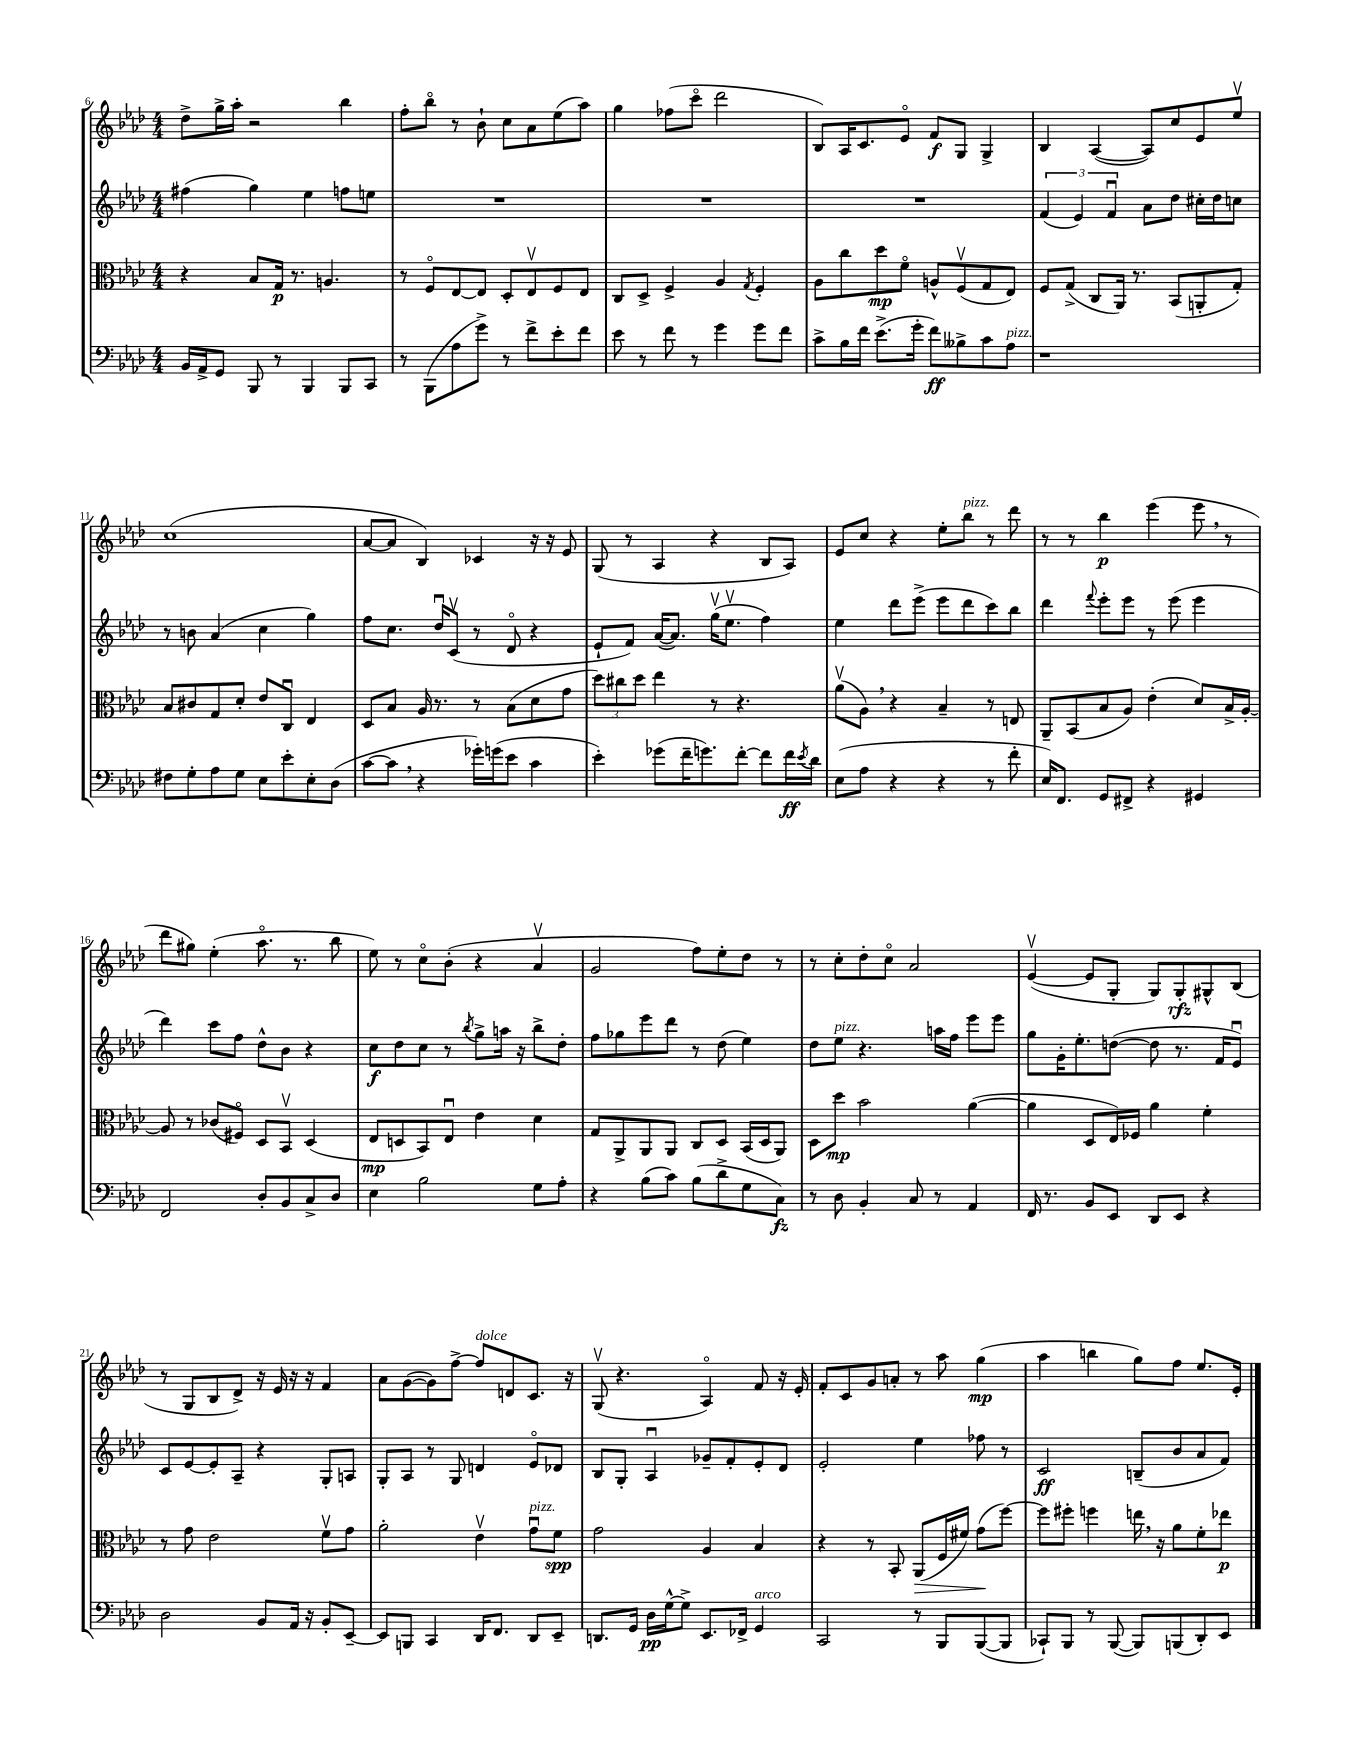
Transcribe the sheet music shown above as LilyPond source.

<<
\new StaffGroup <<
\new Staff = "s0" {
    \clef treble \key aes \major \numericTimeSignature \time 4/4
    des''8-> g''16-> aes''16-. r2 bes''4 |
    f''8-. bes''8\flageolet r8 bes'8-! c''8 aes'8 ees''8( aes''8) |
    g''4 fes''8( c'''8\flageolet des'''2 |
    bes8) aes16 c'8. ees'8\flageolet f'8\f g8 g4-> |
    bes4 aes4~( aes8) c''8 ees'8 ees''8\upbow |
    c''1( |
    aes'8~ aes'8 bes4) ces'4 r16 r16 ees'8 |
    g8( r8 aes4 r4 bes8 aes8) |
    ees'8 c''8 r4 ees''8-. bes''8^\markup { \italic "pizz." } r8 des'''8 |
    r8 r8 bes''4\p ees'''4( ees'''8 \breathe r8 |
    des'''8 gis''8) ees''4-.( aes''8.\flageolet r8. bes''8 |
    ees''8) r8 c''8\flageolet bes'8-.( r4 aes'4\upbow |
    g'2 f''8) ees''8-. des''8 r8 |
    r8 c''8-. des''8-. c''8\flageolet aes'2 |
    ees'4~\upbow( ees'8 g8-. g8) g8-.\rfz gis8-^ bes8( |
    r8 g8 bes8 des'8->) r16 ees'16 r16 r16 f'4 |
    aes'8 g'8~( g'8) f''8~-> f''8^\markup { \italic "dolce" } d'8 c'8. r16 |
    g8\upbow( r4. aes4\flageolet) f'8 r16 ees'16-. |
    f'8-. c'8 g'8 a'8-. r8 aes''8 g''4\mp( |
    aes''4 b''4 g''8) f''8 ees''8. ees'16-. \bar "|." |
}
\new Staff = "s1" {
    \clef treble \key aes \major \numericTimeSignature \time 4/4
    fis''4( g''4) ees''4 f''8 e''8 |
    R1 |
    R1 |
    R1 |
    \tuplet 3/2 { f'4( ees'4) f'4\downbow } aes'8 des''8 cis''16-. des''16 c''8 |
    r8 b'8 aes'4( c''4 g''4) |
    f''8 c''8. des''16\downbow c'8\upbow( r8 des'8\flageolet r4 |
    ees'8-! f'8) aes'16~( aes'8.) g''16\upbow( ees''8.\upbow f''4) |
    ees''4 des'''8 ees'''8->( ees'''8 des'''8 c'''8) bes''8 |
    des'''4 \appoggiatura { f'''8 } ees'''8-. ees'''8 r8 ees'''8( ees'''4 |
    des'''4) c'''8 f''8 des''8-^ bes'8 r4 |
    c''8\f des''8 c''8 r8 \acciaccatura { bes''8 } g''8-> a''16 r16 bes''8-> des''8-. |
    f''8 ges''8 ees'''8 des'''8 r8 des''8( ees''4) |
    des''8 ees''8^\markup { \italic "pizz." } r4. a''16 f''16 ees'''8 ees'''8 |
    g''8 g'16-. ees''8.-. d''8~( d''8 r8. f'16 ees'8\downbow) |
    c'8 ees'8~ ees'8-. aes8-- r4 g8-. a8 |
    g8-. aes8 r8 g8 d'4 ees'8\flageolet des'8 |
    bes8 g8-. aes4\downbow ges'8-- f'8-. ees'8-. des'8 |
    ees'2-. ees''4 fes''8 r8 |
    c'2\ff b8--( bes'8 aes'8 f'8) \bar "|." |
}
\new Staff = "s2" {
    \clef alto \key aes \major \numericTimeSignature \time 4/4
    r4 bes8 g16\p r8. a4. |
    r8 f8\flageolet ees8~ ees8 des8-. ees8\upbow f8 ees8 |
    c8 des8-> f4-> aes4 \acciaccatura { g8 } f4-. |
    aes8 c''8 des''8\mp f'8\flageolet a8-^ f8\upbow( g8 ees8) |
    f8 g8->( c8 aes,16) r8. bes,8( a,8-. g8-.) |
    bes8 cis'8 g8 des'8-. ees'8 c8\downbow ees4 |
    des8 bes8 aes16 r8. r8 bes8( des'8 g'8 |
    \tuplet 3/2 { des''8) cis''8 des''8 } ees''4 r8 r4. |
    aes'8\upbow( aes8) \breathe r4 bes4-- r8 e8 |
    aes,8-- bes,8( bes8 aes8) ees'4-.( des'8) bes16-> aes16~-. |
    aes8 r8 ces'8( fis8\flageolet) des8 bes,8\upbow des4( |
    ees8\mp d8 bes,8) ees8\downbow ees'4 des'4 |
    g8 aes,8-> aes,8 aes,8 c8 des8 bes,16( des16 aes,8) |
    des8 des''8\mp bes'2 aes'4~( |
    aes'4 des8 ees16) fes16 aes'4 f'4-. |
    r8 g'8 ees'2 f'8\upbow g'8 |
    aes'2-. ees'4\upbow g'8\downbow^\markup { \italic "pizz." } f'8\spp |
    g'2 aes4 bes4 |
    r4 r8 bes,8-. aes,8\>( f16 fis'16) g'8\!( f''8~) |
    f''8 fis''8-. f''4 e''16 \breathe r16 aes'8 f'8-. ees''8\p \bar "|." |
}
\new Staff = "s3" {
    \clef bass \key aes \major \numericTimeSignature \time 4/4
    bes,16 aes,16-> g,8 bes,,8 r8 bes,,4 bes,,8 c,8 |
    r8 bes,,8( aes8 g'8->) r8 f'8-> ees'8-. f'8 |
    ees'8 r8 f'8 r8 g'4 g'8 f'8 |
    c'8-> bes16 f'16 ees'8.->( g'16-. f'8\ff) beses8-> c'8 aes8^\markup { \italic "pizz." } |
    r1 |
    fis8 g8-. aes8 g8 ees8 ees'8-. ees8-. des8( |
    c'8~ c'8 \breathe r4 ges'16-.) g'16( ees'8 c'4 |
    ees'4-.) ges'8( f'16-- g'8.) f'8~-. f'8 f'16\ff \acciaccatura { ees'8 } des'16 |
    ees8( aes8 r4 r4 r8 f'8-. |
    ees16) f,8. g,8 fis,8-> r4 gis,4 |
    f,2 des8-. bes,8 c8-> des8 |
    ees4 bes2 g8 aes8-. |
    r4 bes8( c'8) bes8( des'8-> g8 c8\fz) |
    r8 des8 bes,4-. c8 r8 aes,4 |
    f,16 r8. bes,8 ees,8 des,8 ees,8 r4 |
    des2 bes,8 aes,16 r16 bes,8-. ees,8~-- |
    ees,8 b,,8 c,4 des,16 f,8. des,8 ees,8-- |
    d,8. g,16 des16\pp g16~-^ g8-> ees,8. fes,16-> g,4^\markup { \italic "arco" } |
    c,2 r8 bes,,8 bes,,8~( bes,,8 |
    ces,8-!) bes,,8 r8 bes,,8~( bes,,8) b,,8( des,8-.) ees,8 \bar "|." |
}
>>
>>
\layout { \context { \Score currentBarNumber = #6 } }
